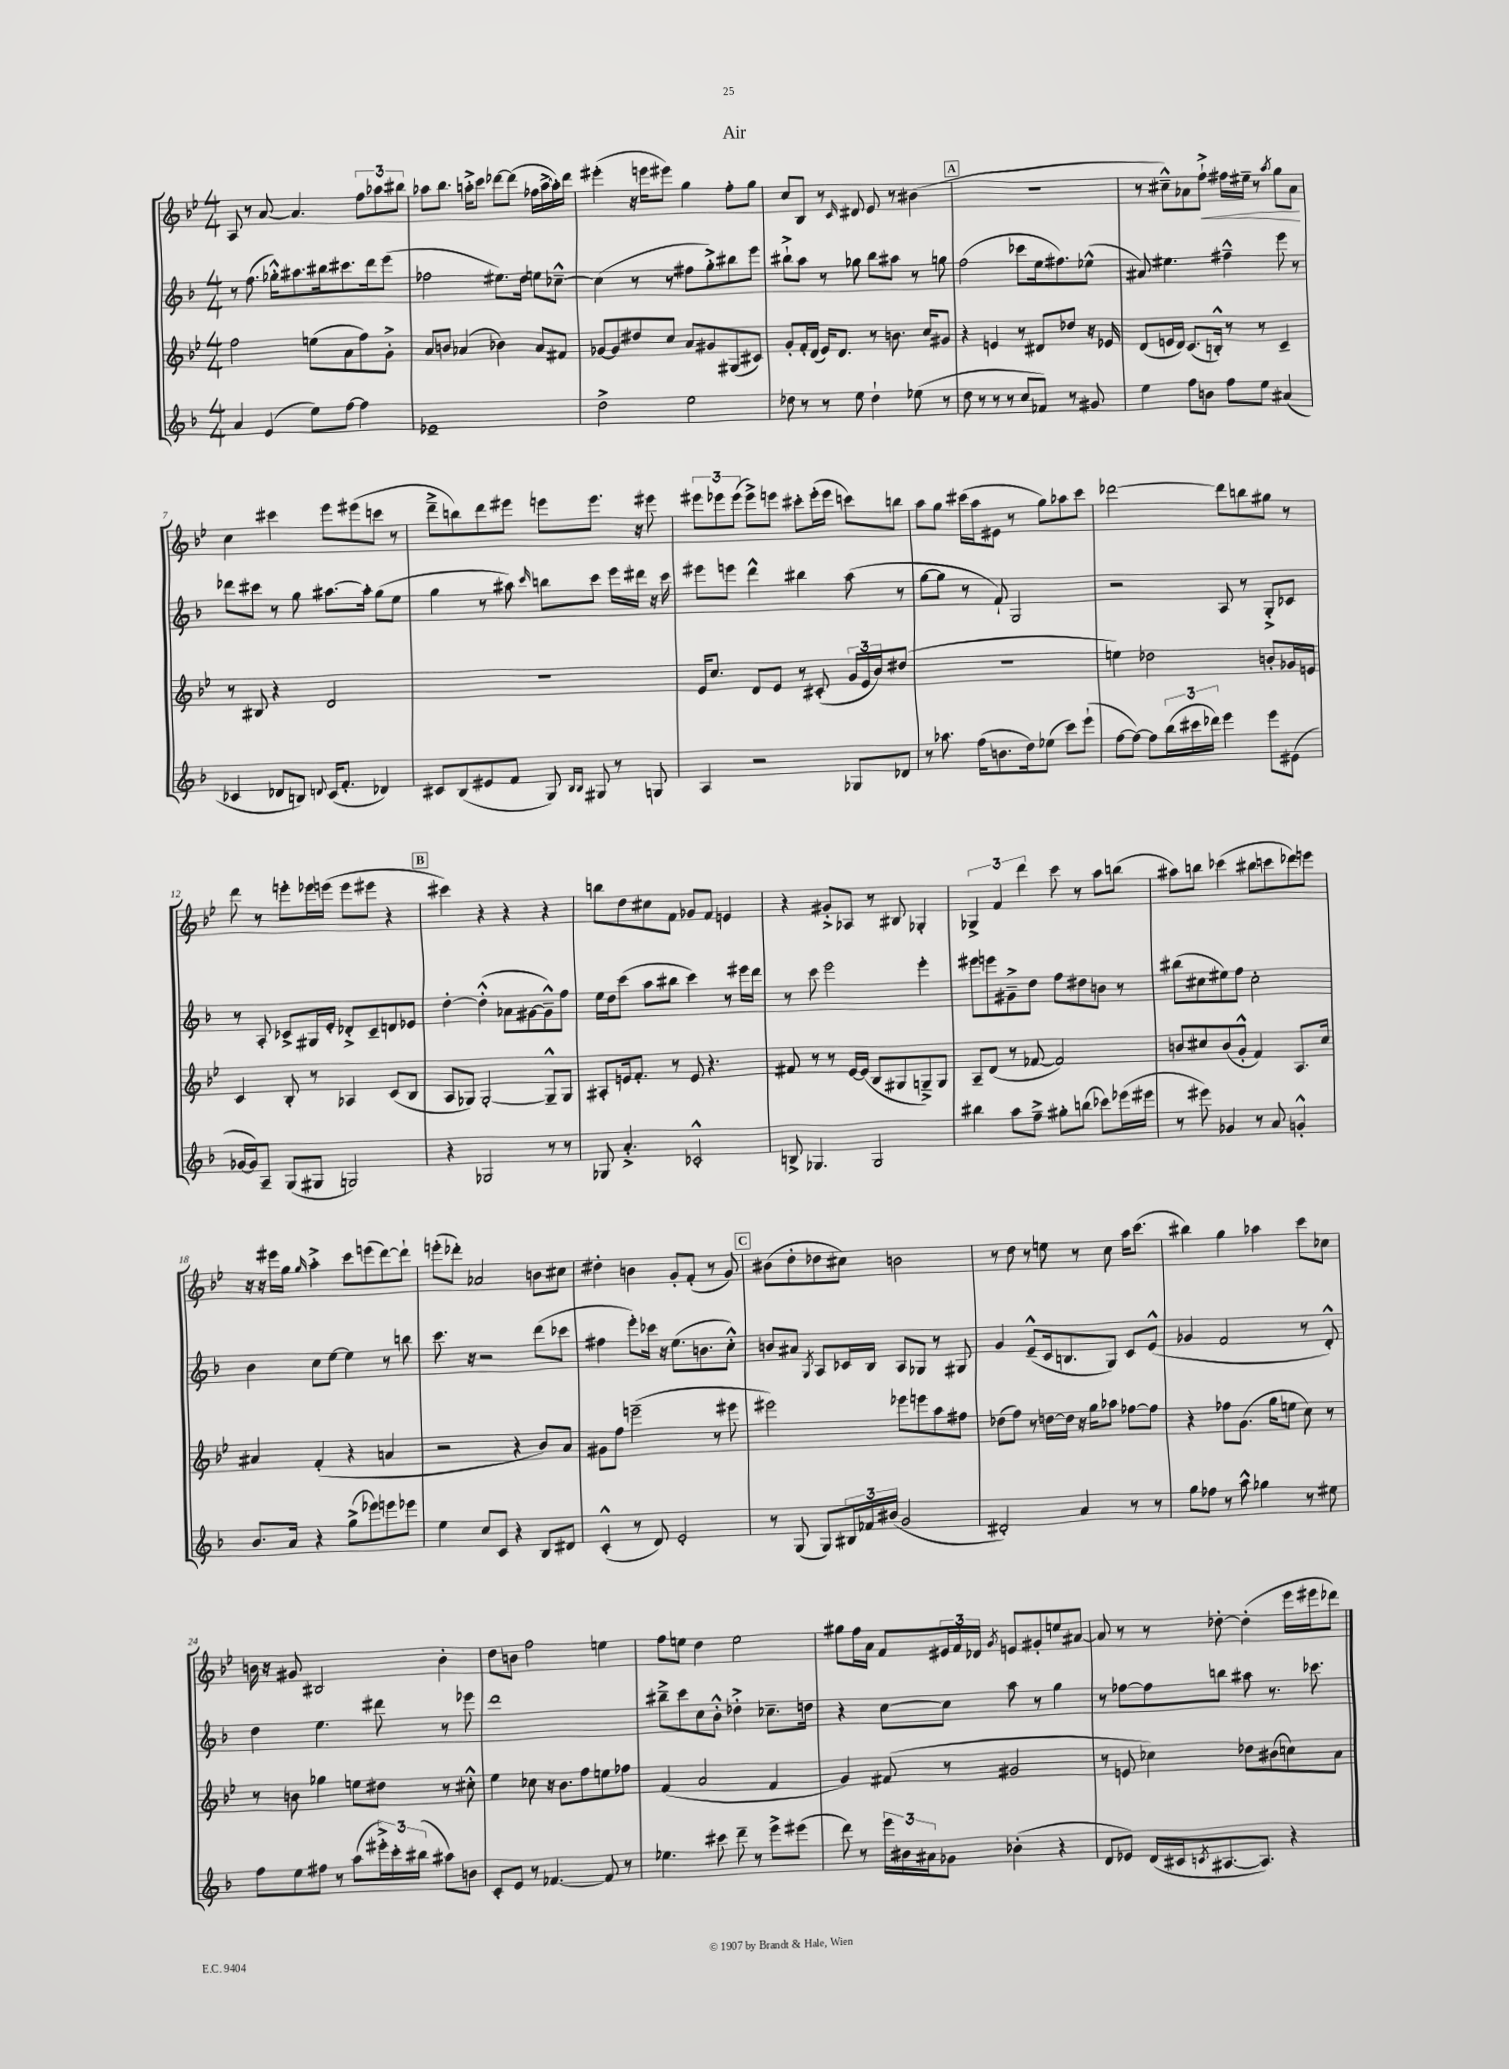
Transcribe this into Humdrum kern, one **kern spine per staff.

**kern	**kern	**kern	**kern
*staff4	*staff3	*staff2	*staff1
*clefG2	*clefG2	*clefG2	*clefG2
*k[b-]	*k[b-e-]	*k[b-]	*k[b-e-]
*M4/4	*M4/4	*M4/4	*M4/4
4a/	2ff\	8r	8A/
.	.	(8.ff\	8r
(4e/	.	.	[8a/
.	.	16gg-'^^\LK)	.
.	.	8.aa#\	4.a/]
8ee\L)	(8ee\L	.	.
.	.	16bb#\k	.
[8ff\J	8a\	8.ccc#\	.
4ff\]	8ff\)	.	12ff\L
.	.	16ddd\k	.
.	.	.	12aa-\
.	8g'^\J	(8eee\J	.
.	.	.	12bb#\J
=	=	=	=
1e-~	8a/L	2ff-\	8aa-\L
.	8b/J	.	8.bb-\J
.	(4a-/	.	.
.	.	.	16aa'^\LK
.	.	.	8ccc\J
.	4b-\)	8.ee#\L)	[8ddd-\L
.	.	.	(8ddd-\]J
.	.	16dd\Jk	.
.	8a-/L	8ee\L	16ff-\LL
.	.	.	[16aa^\
.	8f#/J	[8cc-~^^\J	16aa'\])
.	.	.	16ddd-\JJ
=	=	=	=
2dd^\	[8g-/L	(4cc-\]	(4eee#'\
.	8g-/]	.	.
.	8dd#/	8r	16r
.	.	.	16eee\LK
.	8cc/J	8r	8eee#\J)
2ee\	8a/L	8ff#\L	4gg\
.	8g#/	8gg'^\)	.
.	(8G#/	8bb#\	8ff'\L
.	8c#/J)	8eee\J	8gg\J
=	=	=	=
8dd-\	8g'/L	8bb#`^\L	8cc/L
8r	16f'/L	8aa\J	8B-/J
.	(16d/JJ	.	.
8r	16e-/LK)	8r	8r
.	8.d/J	.	.
.	.	.	16qqc/
8ee\	.	8gg-\	8d#/
4dd-`\	8r	8bb#\L	8e-/
.	8.b\	8aa#\J	8r
(8ee-\	.	8r	(4b#\
.	16cc/LK	.	.
8r	8g#/J	8gg\	.
=	=	=	=
8dd\	4r	(2ff\	1r
8r	.	.	.
8r	4e/	.	.
8r	.	.	.
8cc/L	8r	8ccc-\L	.
8f-/J)	8d#/L	16ee\k	.
.	.	8.ff#\)	.
8r	8dd-/J	.	.
8g#/	16r	(8ee-^^\J	.
.	16e-/	.	.
=	=	=	=
4ee\	(8d/L	8a#/)	8r
.	16e/L	4.ee#\	8cc#~^^\L)
.	16d/JJ)	.	.
8ff\L	(8.c/L	.	8a-\
8b\J	.	.	8ff`^\J
.	16B'^^/Jk)	.	.
8ff\L	8r	4ff#~^^\	16ff#\LL
.	.	.	16ee#~\JJ
8ee\J	8r	.	8r
.	.	.	8qaa/
(4a#/	4c~/	8eee\	8gg\L
.	.	8r	8a-\J
=	=	=	=
4c-/	8r	8ddd-\L	4cc\
.	8B#/	8ccc#\J	.
8d-/L	4r	8r	4ccc#\
8B/J)	.	8gg\	.
8qqd/	.	.	.
(16c-/LK	2d/	[8.aa#\L	8eee-\L
8.f'/J	.	.	.
.	.	.	(8eee#\
.	.	16aa#'\]Jk	.
4d-/)	.	(8gg\L	8ccc\J
.	.	8ee\J	8r
=	=	=	=
8c#/L	1r	4gg\	8ddd~^\L
(8B-/	.	.	8bb\)
8e#/	.	8r	8ddd\
8f/J	.	8aa#\)	8eee#\J
.	.	16qqccc/	.
8G/)	.	8bb\L	8eee\L
16qqB-/LL	.	.	.
16qqB-/JJ	.	.	.
8G#/	.	8ccc\J	8.eee\J
8r	.	16eee\LL	.
.	.	16ddd#\JJ	16r
8G/	.	16r	8eee#\
.	.	16ccc\	.
=	=	=	=
4A/	16e-/LK	8eee#\L	12eee#\L
.	8.cc/J	.	.
.	.	.	12eee-\
.	.	8eee\J	.
.	.	.	(12eee-\J
2r	8d/L	4ddd^^\	8eee-^\L)
.	8e-/J	.	8eee\J
.	8r	4bb#\	8ccc#'\L
.	(8c#'/	.	(16eee'\L
.	.	.	16eee\JJ
8G-/L	24g/LL	(8aa\	8ccc\L)
.	24e-/	.	.
.	24b-/J)	.	.
8d-/J	(8dd#/J	8r	8bb\J
=	=	=	=
8r	1r	[8gg\L	8aa\L
8.aa-\	.	8gg\]J	8gg\J
.	.	8r	(16ccc#\LL
(16ff\LK	.	.	16aa\J
8.b\	.	8f`/)	8e#\J
.	.	2G/	8r
16dd\k)	.	.	.
(8ee-\J	.	.	8gg\L)
8ccc\L)	.	.	8aa-\
(8eee`\J	.	.	8ccc#\J
=	=	=	=
[8ff\L	4ee\)	2r	[2ddd-\
8ff\_J)	.	.	.
8ff\]L	2dd-\	.	.
(24bb-\L	.	.	.
24ccc#\	.	.	.
24ddd-\JJ)	.	.	.
4eee\	.	8A/	8ddd-\]L
.	.	8r	8bb\
8eee\L	8b'/L	8G'^/L	8gg#\J
(8e#\J	16g-/L	8c-/J	8r
.	16e/JJ	.	.
=	=	=	=
[16g-/LL	4c/	8r	8ddd\
16g-/]J)	.	.	.
8A~/J	.	8A'/	8r
(8G/L	8B-'/	8c-^/L	8eee'\L
8G#/J	8r	16G#/L	16eee-\L
.	.	16e'/JJ	(16eee\JJ
2G/)	4A-/	8d-'^/L	8eee\L
.	.	8c-~/	8eee#\J
.	(8c/L	8d/	4r
.	8B-/J	8e-/J	.
=	=	=	=
4r	8A/L	[4dd'\	4ccc#\)
.	8G-/J)	.	.
2G-/	[2G-'/	(4dd'^^\]	4r
.	.	8a-\L	4r
.	.	[8g#\	.
8r	8G-~^^/]L	8g#~^^\])	4r
8r	8G-/J	8ff\J	.
=	=	=	=
8G-/	8A#'/L	16ee\LL	8bb\L
.	.	16dd\J	.
4.a'^/	16e/k	(8ccc\J	8dd\
.	8.f'/J	.	.
.	.	8aa\L	8cc#\
.	8r	8bb#\J	8f\J
2c-'^^/	8e/	4ccc\)	8g-/L
.	4.r	.	8f/J
.	.	8r	4e/
.	.	16eee#\LL	.
.	.	16ddd\JJ	.
=	=	=	=
8B^/	8f#/	8r	4r
4.G-/	8r	8ccc\	.
.	8r	2eee\	8g#'^/L
.	[16e-/LL	.	8A-/J
.	(16e-/]JJ	.	.
2G-/	8B-/L	.	8r
.	8G#/	.	8B#/
.	8G~^/)	4eee'\	4G-'/
.	8G/J	.	.
=	=	=	=
4bb#\	8A~/L	8eee#\L	6G-^/
.	(8d/J	8eee\	.
.	.	.	6f/
8aa\L	8r	8g#~^\	.
.	.	.	6ddd\
8ff~^\J	[8f-/	8dd\J	.
8gg#'\L	2f-/])	8ff\L	8ccc\
(8bb\J	.	8dd#\	8r
8ccc-\L)	.	8b\J	8aa\L
(16eee-\L	.	8r	(8bb\J
16eee#\JJ	.	.	.
=	=	=	=
8r	8b/L	(8bb#\L	8aa#\L)
8eee#\)	8cc#/	8cc#\	8bb\J
4g-/	(8b/	8ee#\)	(4ccc-\
.	8g'^^/J	8ff\J	.
8r	4f/)	2cc#'\	8bb#\L
8a/	.	.	8ccc\
4g'^^/	8.A/L	.	8ddd-\)
.	.	.	8eee\J
.	16cc#/Jk	.	.
=	=	=	=
8.b-/L	4a#/	4b-\	16r
.	.	.	16r
.	.	.	16eee#\LL
16a/Jk	.	.	16gg\JJ
.	.	.	16qqgg/
4r	(4f'/	8cc\L	4aa'^\
.	.	[8ee\J	.
(8gg^\L	4r	4ee\]	8ccc\L
8eee-\)	.	.	(8eee\
8eee\	4a/	8r	[8ddd\)
8eee-\J	.	8bb\	8ddd`\]J
=	=	=	=
4ee\	2r	8.ccc\	(8eee'\L
.	.	.	8ddd-'\J)
.	.	16r	.
8cc/L	.	2r	2a-/
8c/J	.	.	.
4r	4r	.	.
8B-/L	8b-/L)	(8ddd\L	8b\L
8d#/J	8a/J	8ccc-\J	8cc#\J
=	=	=	=
(4c'^^/	8g#\L	4ff#\	4dd#'\
.	8ff\J	.	.
8r	(2eee~\	8eee'\L)	4b\
8d/)	.	16ccc-\Jk	.
.	.	16r	.
2e'/	.	(8.ee\L	8g'/L
.	.	.	(8f'/J
.	.	8.b\	.
.	8r	.	8r
.	8eee#\	8cc'^^\J)	8g/)
=	=	=	=
8r	2eee#\)	8b/L	(8b#\L
(8G/	.	8a#/J	8dd'\
.	.	8qG/	.
8G/L)	.	8A/L	8dd-\
24B#/L	.	16c-/L	8cc#\J)
24f-/	.	.	.
.	.	16B-/JJ	.
(24b#/JJ	.	.	.
2g/	8eee-\L	8A/L	2b\
.	8eee\	8G-/J	.
.	8aa\	8r	.
.	8ff#\J	8G#/	.
=	=	=	=
2d#'/)	(8dd-\L	4g/	8r
.	8ff\J)	.	8dd\
.	8r	(8e~^^/L	8r
.	[16dd\LL	16c/k	8ee\
.	16dd\]JJ	8.B/	.
4a/	16r	.	8r
.	16gg\LK	.	.
.	8aa-\J	8G/J)	8cc\
8r	[8ff-\L	8c/L	16aa\LK
.	.	.	(8.ccc\J
8r	8ff-\]J	(8e^^/J	.
=	=	=	=
8gg\L	4r	4g-/	4bb#\)
8ff-\J	.	.	.
8r	8ff-\L	2f/	4gg\
8aa^^\	(8.g\J	.	.
4gg-\	.	.	4aa-\
.	16gg\LK	.	.
.	8ee\J	.	.
8r	8cc\)	8r	8ccc\L
8ee#\	8r	8d'^^/)	8cc-\J
=	=	=	=
8ff\L	8r	4dd\	16b\
.	.	.	16r
8ee\	8b\	.	8g#/
8ff#\J	4gg-\	4.ee\	2B#/
8r	.	.	.
(8aa\L	8ee\L	.	.
24eee#'^\L)	8dd#\J	8ddd#\	.
24ccc'\	.	.	.
(24bb#\JJ	.	.	.
8aa#\L)	8r	8r	4b'\
8b\J	8cc#'^^\	8eee-\	.
=	=	=	=
8c'/L	4ee-\	1ddd	8dd\L
8e/J	.	.	8b\J
8r	8cc-\	.	2ff\
[4.f-/	16r	.	.
.	8.b-\L	.	.
.	8ff\	.	.
8f-/]	8ee\	.	4ee\
8r	8ff-\J	.	.
=	=	=	=
4.ee-\	(4f/	8bb#~^\L	8ff\L
.	.	8ccc\	8ee\J
.	2a/	8cc\	4dd\
8ccc#\	.	8b-'^^\J	.
8ddd~\	.	4dd-'^\	2ee\
8r	.	.	.
8eee^\L	4f/	8.cc-~\L	.
(8eee#\J	.	.	.
.	.	16dd\Jk	.
=	=	=	=
8ddd\)	4g/)	4r	8gg#\L
8r	.	.	16ff\L
.	.	.	16a\JJ
24eee\LL	(8f#/	[8cc\L	8f/L
24b#\	.	.	.
24a#\J	.	.	.
8g-\J	8r	8cc\]J	24e#/L
.	.	.	24f/
.	.	.	24d-/JJ
.	.	.	8qg/
(4b-'\	2g#/	8aa\	8e/L
.	.	8r	8g#'/
4r	.	4gg\	8ee/
.	.	.	[8a#/J
=	=	=	=
8d/L	8r	8r	8a#/]
8e-/J)	8e/	[8ff-\L	8r
(16d/LL	4cc-\)	8ff-\]	8r
16c#/J	.	.	.
8qc/	.	.	.
[8.A#/	.	8bb\J	[8dd-'\
.	8dd-\L	8aa#\	(4dd-'\]
8.A#/]J)	.	.	.
.	(8b#\	8.r	.
4r	8cc\)	.	16eee-\LL
.	.	8.ccc-\	16eee#\J
.	8a\J	.	8ddd-\J)
==	==	==	==
*-	*-	*-	*-
